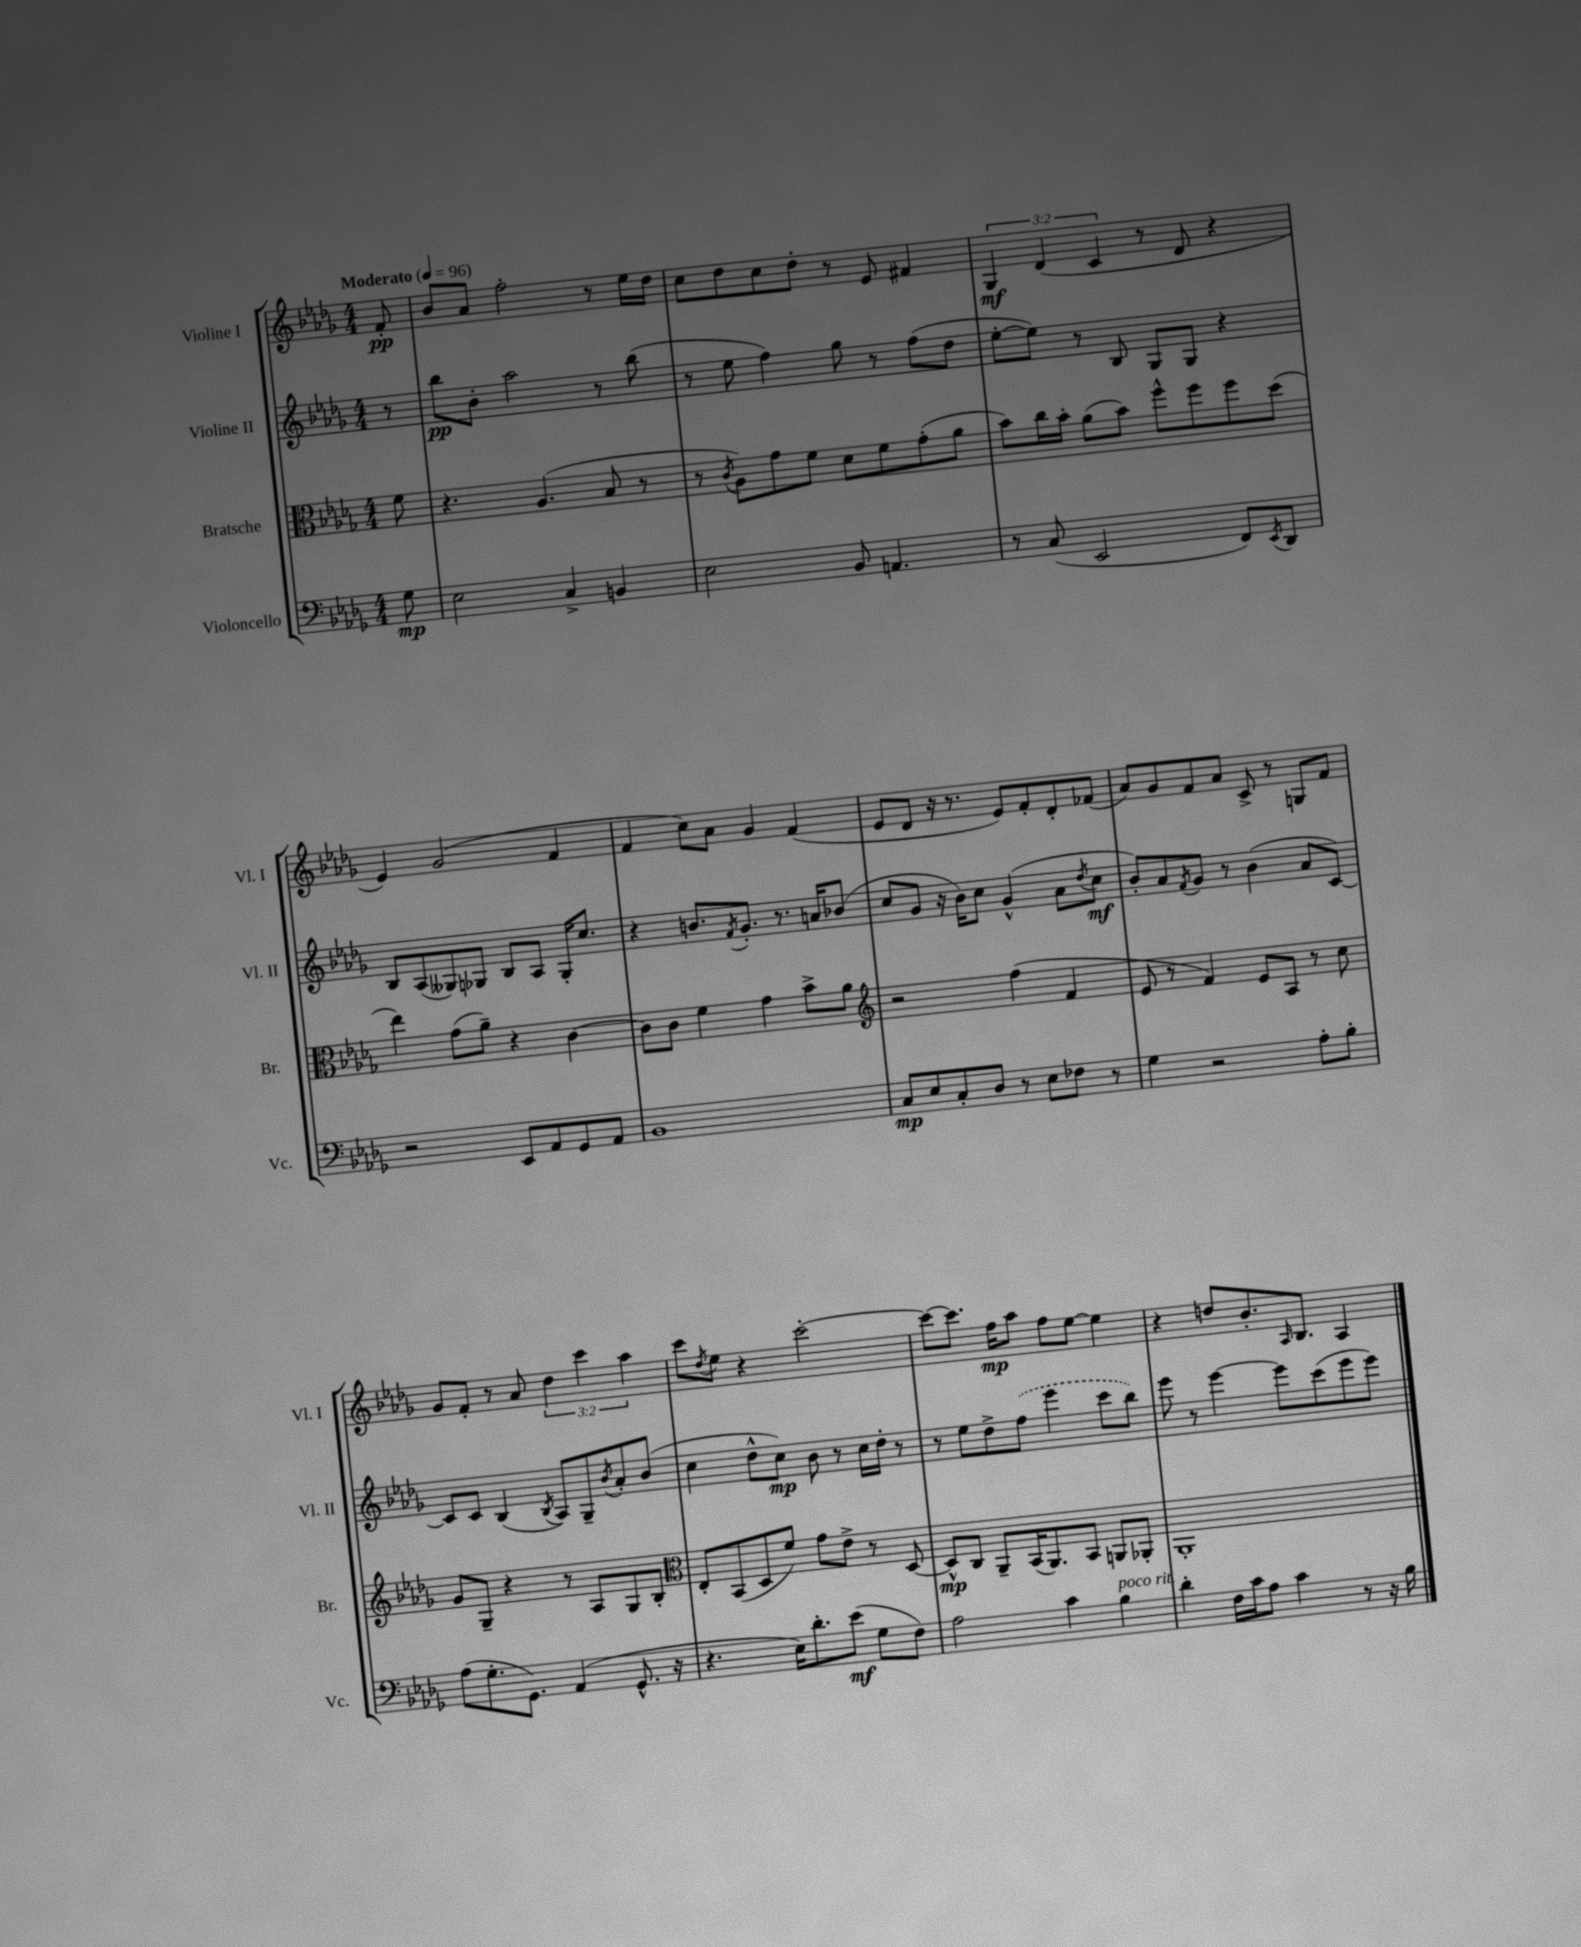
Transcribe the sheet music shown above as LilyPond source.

<<
\new StaffGroup <<
\new Staff = "s0" \with { instrumentName = "Violine I" shortInstrumentName = "Vl. I" } {
    \clef treble \key des \major \numericTimeSignature \time 4/4 \override Staff.TupletNumber.text = #tuplet-number::calc-fraction-text \partial 8 \tempo "Moderato" 4 = 96
    f'8-.\pp |
    bes'8 aes'8 f''2-. r8 ees''16 des''16 |
    c''8 des''8 c''8 des''8-. r8 ees'8 fis'4 |
    \tuplet 3/2 { ges4\mf des'4( c'4 } r8 des'8 r4 |
    ees'4) ges'2( f'4 |
    f'4 c''8) aes'8 ges'4 f'4( |
    ees'8 des'8 r16 r8. ees'8) f'8-. des'8-. fes'8( |
    aes'8) ges'8 f'8 aes'8 c'8-> r8 g8 f'8 |
    ges'8 f'8-. r8 aes'8 \tuplet 3/2 { des''4 c'''4 aes''4 } |
    c'''8 \acciaccatura { des''8 } ees''8 r4 c'''2~-. |
    c'''8~ c'''8. f''16\mp aes''8 f''8 ees''8~ ees''4 |
    r4 d''8 bes'8.-. \grace { aes16 } bes8. aes4 \bar "|." |
}
\new Staff = "s1" \with { instrumentName = "Violine II" shortInstrumentName = "Vl. II" } {
    \clef treble \key des \major \numericTimeSignature \time 4/4 \partial 8
    r8 |
    bes''8\pp bes'8-. aes''2 r8 bes''8( |
    r8 ees''8 f''4) ges''8 r8 f''8( des''8 |
    ees''8~-. ees''8) r8 bes8 ges8 ges8 r4 |
    bes8 aes8( geses8) ges8 bes8 aes8 ges16-. c''8. |
    r4 b'8. \acciaccatura { f'8 } ges'8.-. r8. a'16 bes'8( |
    c''8 ges'8 r16 bes'16) c''8 ges'4-^( aes'8 \acciaccatura { des''8 } c''8\mf |
    bes'8-.) aes'8 \acciaccatura { f'8 } ges'8 r8 bes'4( aes'8 c'8~) |
    c'8 c'8 bes4( \acciaccatura { bes8 } aes8) ges8-- \acciaccatura { bes'8 } aes'8-. bes'8( |
    c''4 des''8-^ c''8\mp) bes'8 r8 c''16 des''16-. r8 |
    r8 ees''8 des''8-> \once \slurDashed f''8( ees'''4 c'''8 bes''8) |
    ees'''8 r8 ees'''4~ ees'''8 c'''8( ees'''8 ees'''8) \bar "|." |
}
\new Staff = "s2" \with { instrumentName = "Bratsche" shortInstrumentName = "Br." } {
    \clef alto \key des \major \numericTimeSignature \time 4/4 \partial 8
    f'8 |
    r4. aes4.( bes8 r8 |
    r8 \acciaccatura { c'8 } aes8) ges'8 f'8 des'8 f'8 ges'8-.( aes'8 |
    bes'8) c''16 bes'16-. aes'8( bes'8) f''8-^ f''8 f''8 des''8( |
    ees''4) ges'8( aes'8--) r4 c'4~ |
    c'8 c'8 f'4 ges'4 bes'8-> aes'8 |
    \clef treble r2 f''4( f'4 |
    ees'8 r8 f'4) ees'8 aes8 r8 c''8 |
    ges'8 ges8-- r4 r8 aes8 ges8 bes8-. |
    \clef alto ees8-. bes,8( des8 f'8) ges'8 ees'8-> r8 des8~ |
    des8-^\mp c8 aes,8-- bes,16( aes,8.) bes,8 a,8 aes,8-. |
    aes,1-. \bar "|." |
}
\new Staff = "s3" \with { instrumentName = "Violoncello" shortInstrumentName = "Vc." } {
    \clef bass \key des \major \numericTimeSignature \time 4/4 \partial 8
    ges8\mp |
    ees2 c4-> b,4 |
    ees2 bes,8 a,4. |
    r8 c8( ees,2 f,8) \acciaccatura { ees,8 } des,8 |
    r2 ees,8 aes,8 ges,8 aes,8 |
    bes,1 |
    c8\mp ees8 c8-. des8 r8 ees8 fes8 r8 |
    ges4 r2 aes8-. bes8-. |
    aes8( ges8.-. ges,8.) aes,4( ges,8.-^ r16 |
    r4. ees16) des'8.-. ees'8\mf( ges8 f8) |
    aes2 c'4 bes4^\markup { \italic "poco rit." } |
    des'4-. f16 c'16 aes8 c'4 r8 r16 bes16 \bar "|." |
}
>>
>>
\layout { \context { \Score \remove "Bar_number_engraver" } }
